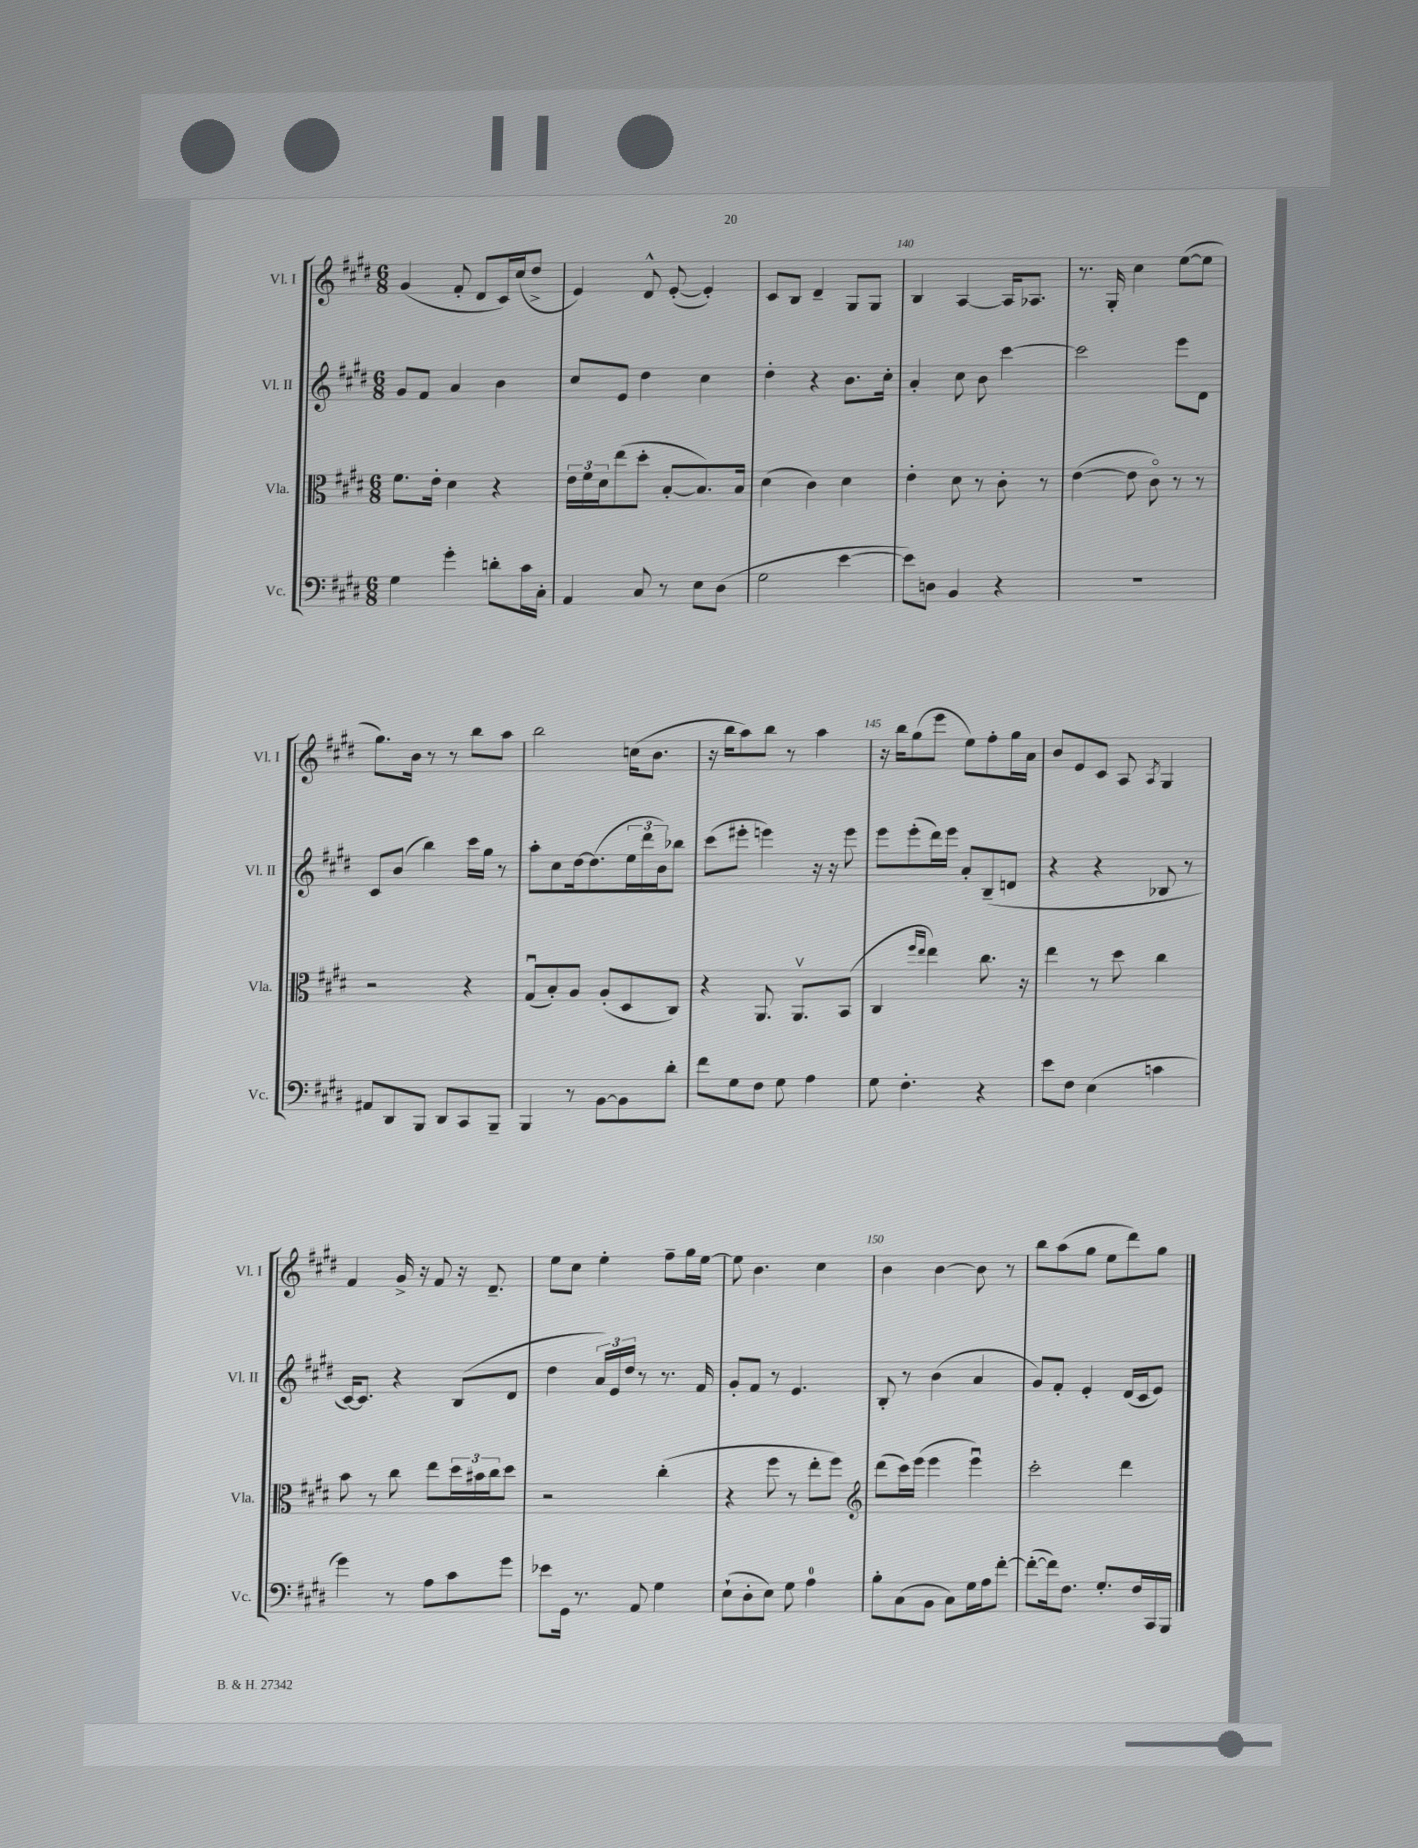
<<
\new StaffGroup <<
\new Staff = "s0" \with { instrumentName = "Vl. I" shortInstrumentName = "Vl. I" } {
    \clef treble \key e \major \numericTimeSignature \time 6/8
    gis'4( fis'8-. dis'8 cis'16) cis''16( dis''8-> |
    e'4) dis'8-^ e'8~-.( e'4-.) |
    cis'8 b8 dis'4-- gis8 gis8 |
    b4 a4~ a16 aes8. |
    r8. gis16-. cis''4 e''8~( e''8 |
    gis''8.) b'16 r8 r8 b''8 a''8 |
    b''2 c''16( b'8. |
    r16 b''16 a''8) b''8 r8 a''4 |
    r16 b''16 gis''8( e'''8 e''8) fis''8-. gis''16 a'16 |
    b'8 e'8 cis'8 a8 \acciaccatura { a8 } gis4 |
    fis'4 gis'16-> r16 fis'8 r16 dis'8.-- |
    e''8 cis''8 e''4-. fis''8-- gis''16 e''16~ |
    e''8 b'4. cis''4 |
    b'4 b'4~ b'8 r8 |
    b''8 a''8( gis''8 e''8 dis'''8) gis''8 \bar "|." |
}
\new Staff = "s1" \with { instrumentName = "Vl. II" shortInstrumentName = "Vl. II" } {
    \clef treble \key e \major \numericTimeSignature \time 6/8
    gis'8 fis'8 a'4 b'4 |
    cis''8 e'8 dis''4 cis''4 |
    dis''4-. r4 b'8. cis''16-. |
    a'4-. cis''8 b'8 cis'''4~ |
    cis'''2 e'''8 dis'8 |
    cis'8 b'8( b''4) cis'''16 gis''16 r8 |
    a''8-. cis''8 dis''16~ dis''8.( \tuplet 3/2 { e''16 dis'''16 b'16) } bes''8 |
    cis'''8( eis'''8-. e'''4) r16 r16 e'''8 |
    e'''8 e'''8-.( dis'''16) e'''16 a'8-. b8--( d'8 |
    r4 r4 bes8 r8 |
    cis'16~) cis'8. r4 b8( dis'8 |
    dis''4 \tuplet 3/2 { a'16) e'16 dis''16 } r8 r8. fis'16 |
    gis'8-. fis'8 r8 e'4. |
    b8-. r8 b'4( a'4 |
    gis'8) fis'8-. e'4-. dis'16( cis'16 e'8) \bar "|." |
}
\new Staff = "s2" \with { instrumentName = "Vla." shortInstrumentName = "Vla." } {
    \clef alto \key e \major \numericTimeSignature \time 6/8
    fis'8. e'16-. dis'4 r4 |
    \tuplet 3/2 { e'16 fis'16 dis'16 } e''8( dis''8-. b8~-. b8.) b16 |
    dis'4( cis'4) dis'4 |
    e'4-. dis'8 r8 cis'8-. r8 |
    e'4~( e'8 cis'8\flageolet) r8 r8 |
    r2 r4 |
    gis8\downbow( b8-.) a8 a8-.( dis8 cis8) |
    r4 a,8. a,8.\upbow b,8( |
    cis4 \grace { fis''16 e''16 } e''4) cis''8. r16 |
    e''4 r8 dis''8 cis''4 |
    b'8 r8 cis''8 e''8 \tuplet 3/2 { dis''16 bis'16 cis''16 } dis''8 |
    r2 cis''4-.( |
    r4 fis''8 r8 e''8-. fis''8) |
    \clef treble dis'''8( cis'''16) e'''16( e'''4 e'''4\downbow) |
    cis'''2-. dis'''4 \bar "|." |
}
\new Staff = "s3" \with { instrumentName = "Vc." shortInstrumentName = "Vc." } {
    \clef bass \key e \major \numericTimeSignature \time 6/8
    gis4 gis'4-. d'8-. cis'16 cis16-. |
    a,4 cis8 r8 e8 dis8( |
    gis2 e'4~ |
    e'8) d8 b,4 r4 |
    R2. |
    ais,8 dis,8 b,,8 dis,8 cis,8 b,,8-- |
    b,,4 r8 b,8~ b,8 dis'8-. |
    fis'8 gis8 fis8 gis8 a4 |
    gis8 fis4.-. r4 |
    e'8 fis8 e4( c'4 |
    gis'4) r8 a8 cis'8 gis'8 |
    ees'8 gis,16 r8. a,8 gis4 |
    e8-!( dis8-. e8) gis8 a4-0 |
    b8-. cis8( b,8 cis8) gis16 a16 fis'8~-. |
    fis'8~-.( fis'16) fis8. gis8.-. fis16 cis,16 b,,16 \bar "|." |
}
>>
>>
\layout { \context { \Score currentBarNumber = #137 \override BarNumber.break-visibility = ##(#f #t #t) barNumberVisibility = #(every-nth-bar-number-visible 5) } }
